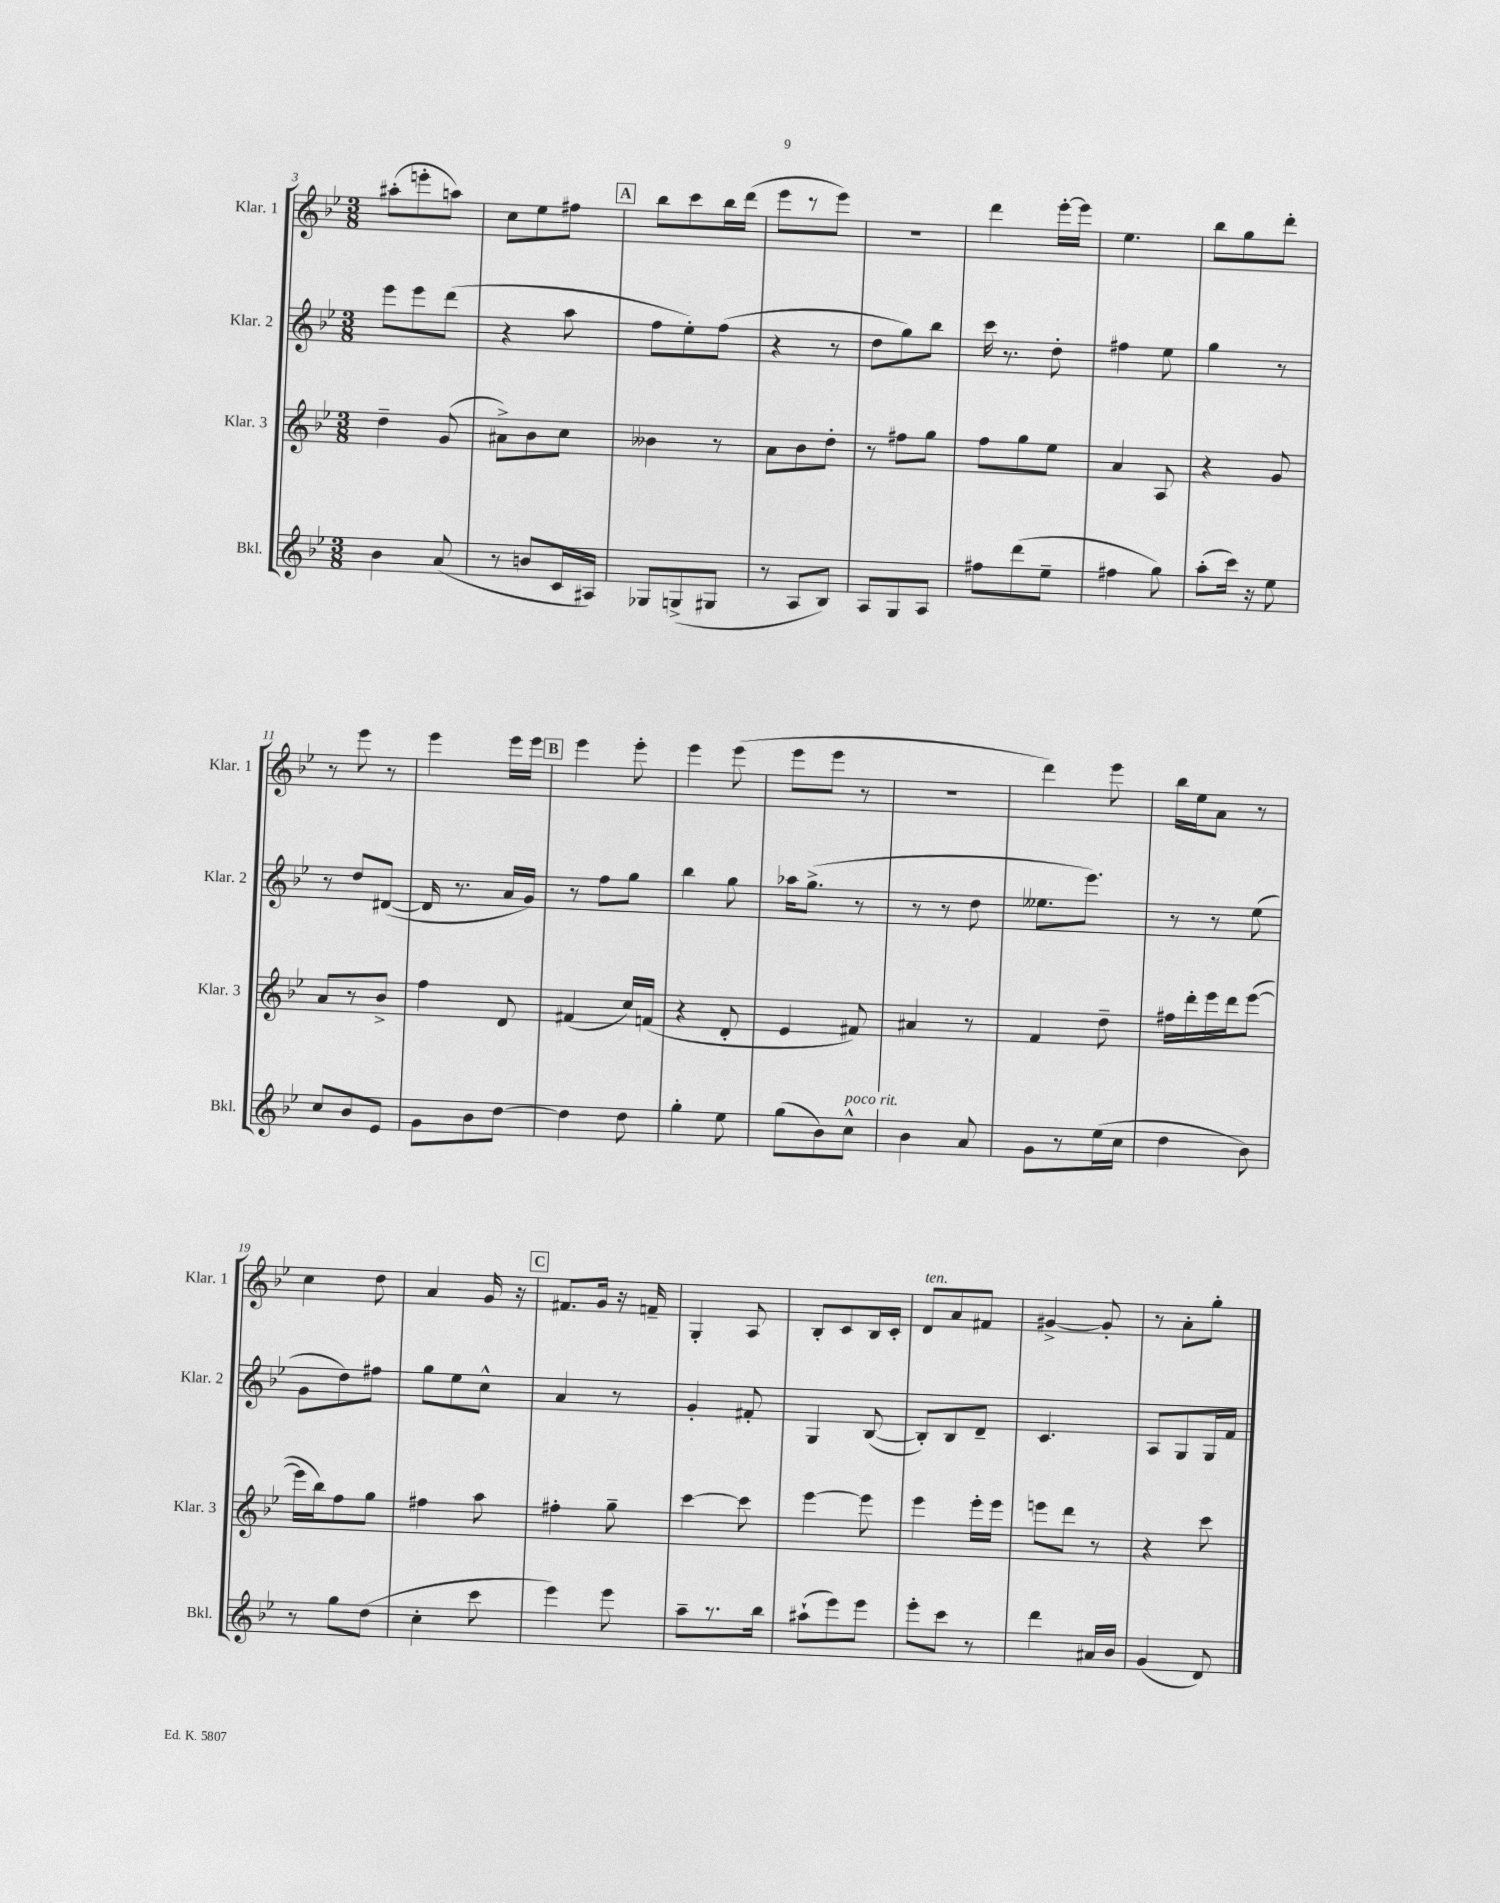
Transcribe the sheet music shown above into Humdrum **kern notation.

**kern	**kern	**kern	**kern
*part4	*part3	*part2	*part1
*staff4	*staff3	*staff2	*staff1
*I"Bkl.	*I"Klar. 3	*I"Klar. 2	*I"Klar. 1
*I'Bkl.	*I'Klar. 3	*I'Klar. 2	*I'Klar. 1
*clefG2	*clefG2	*clefG2	*clefG2
*k[b-e-]	*k[b-e-]	*k[b-e-]	*k[b-e-]
*M3/8	*M3/8	*M3/8	*M3/8
=3	=3	=3	=3
4b-\	4dd~\	8eee-\L	(8aa#X'\L
.	.	8eee-\	8eeen'\
(8a/	(8g/	(8ddd\J	8aan\J)
=4	=4	=4	=4
8r	8a#X^\L)	4r	8cc\L
8bn/L	8b-\	.	8ee-\
16c/L	8cc\J	8aa\	8ff#X\J
16A#X/JJ)	.	.	.
!!LO:REH:place=s1:t=A
=5	=5	=5	=5
8G-X/L	4b--X\	8ff\L	8bb-\L
(8Gn^/	.	8ee-'\)	8ccc\
8G#X/J	8r	(8ff\J	16bb-\L
.	.	.	(16ddd\JJ
=6	=6	=6	=6
8r	8a\L	4r	8eee-\L
8A/L	8b-\	.	8r
8B-/J)	8dd'\J	8r	8eee-\J)
=7	=7	=7	=7
8A/L	8r	8dd\L	4.r
8G/	8ff#X\L	8gg\)	.
8A/J	8gg\J	8bb-\J	.
=8	=8	=8	=8
8ff#X\L	8ff\L	16ccc\	4ddd\
.	.	8.r	.
(8ddd\	8gg\	.	.
8ee-~\J	8ee-\J	8dd'\	[16eee-'\LL
.	.	.	16eee-\JJ]
=9	=9	=9	=9
4ff#X\	4a/	4ff#X\	4.ee-\
8gg\)	8A/	8ee-\	.
=10	=10	=10	=10
(8aa'\L	4r	4gg\	8bb-\L
16ccc\Jk)	.	.	8gg\
16r	.	.	.
8ee-\	8g/	8r	8ddd'\J
!!LO:LB:g=z
=11	=11	=11	=11
8cc/L	8a/L	8r	8r
8b-/	8r	8dd/L	8eee-\
8e-/J	8b-^/J	([8d#X/J	8r
=12	=12	=12	=12
8g\L	4ff\	16d#/]	4eee-\
.	.	8.r	.
8b-\	.	.	.
[8dd\J	8d/	16a/LL	16eee-\LL
.	.	16g/JJ)	16eee-\JJ
!!LO:REH:place=s1:t=B
=13	=13	=13	=13
4dd\]	(4f#X/	8r	4eee-\
.	.	8ff\L	.
8dd\	16cc/LL)	8gg\J	8eee-'\
.	(16fn/JJ	.	.
=14	=14	=14	=14
4gg'\	4r	4bb-\	4eee-\
8ee-\	8d'/	8gg\	(8eee-\
=15	=15	=15	=15
(8gg\L	4e-/	16aa-X\KL	8eee-\L
.	.	(8.gg^\J	.
8b-\)	.	.	8eee-\J
!LO:TX:a:i:t=poco rit.	!	!	!
8cc^^\J	8f#X/)	8r	8r
=16	=16	=16	=16
4b-\	4a#X/	8r	4.r
.	.	8r	.
8a/	8r	8dd\	.
=17	=17	=17	=17
8g\L	4f/	8.ee--X\L	4ddd\)
8r	.	.	.
.	.	8.eee-\J)	.
(16ee-\L	8dd~\	.	8eee-\
16cc\JJ	.	.	.
=18	=18	=18	=18
4dd\	16ff#X\LL	8r	16bb-\LL
.	16ddd'\	.	16ee-\J
.	16eee-\	8r	8a\J
.	16ddd\J	.	.
8b-\)	([8eee-\J	(8ee-\	8r
!!LO:LB:g=z
=19	=19	=19	=19
8r	16eee-\LL]	8g\L	4cc\
.	16bb-\J)	.	.
8gg\L	8ff\	8dd\)	.
(8dd\J	8gg\J	8ff#X\J	8dd\
=20	=20	=20	=20
4cc'\	4ff#X\	8gg\L	4a/
.	.	8ee-\	.
8ccc\	8aa\	8cc^^\J	16g/
.	.	.	16r
!!LO:REH:place=s1:t=C
=21	=21	=21	=21
4eee-\)	4ff#X'\	4a/	8.f#X/L
.	.	.	16g/Jk
8eee-\	8gg~\	8r	16r
.	.	.	16fn~/
=22	=22	=22	=22
8aa~\L	[4ccc\	4g'/	4G'/
8.r	.	.	.
.	8ccc\]	8f#X'/	8A/
16bb-\Jk	.	.	.
=23	=23	=23	=23
(8aa#X`\L	[4eee-\	4G/	8B-'/L
8eee-\)	.	.	8c/
8eee-\J	8eee-\]	([8B-/	16B-/L
.	.	.	16c'/JJ
=24	=24	=24	=24
!	!	!	!LO:TX:a:i:t=ten.
8eee-'\L	4eee-\	8B-'/L])	8d/L
8ccc\J	.	8B-/	8a/
8r	16eee-'\LL	8d~/J	8f#X/J
.	16eee-\JJ	.	.
=25	=25	=25	=25
4ddd\	8eeen\L	4.c/	[4g#X^/
.	8ddd\J	.	.
16a#X/LL	8r	.	8g#'/]
16b-/JJ	.	.	.
=26	=26	=26	=26
(4g/	4r	8A/L	8r
.	.	8G/	8a'\L
8d/)	8ccc\	16G/L	8gg'\J
.	.	16f/JJ	.
==	==	==	==
*-	*-	*-	*-
